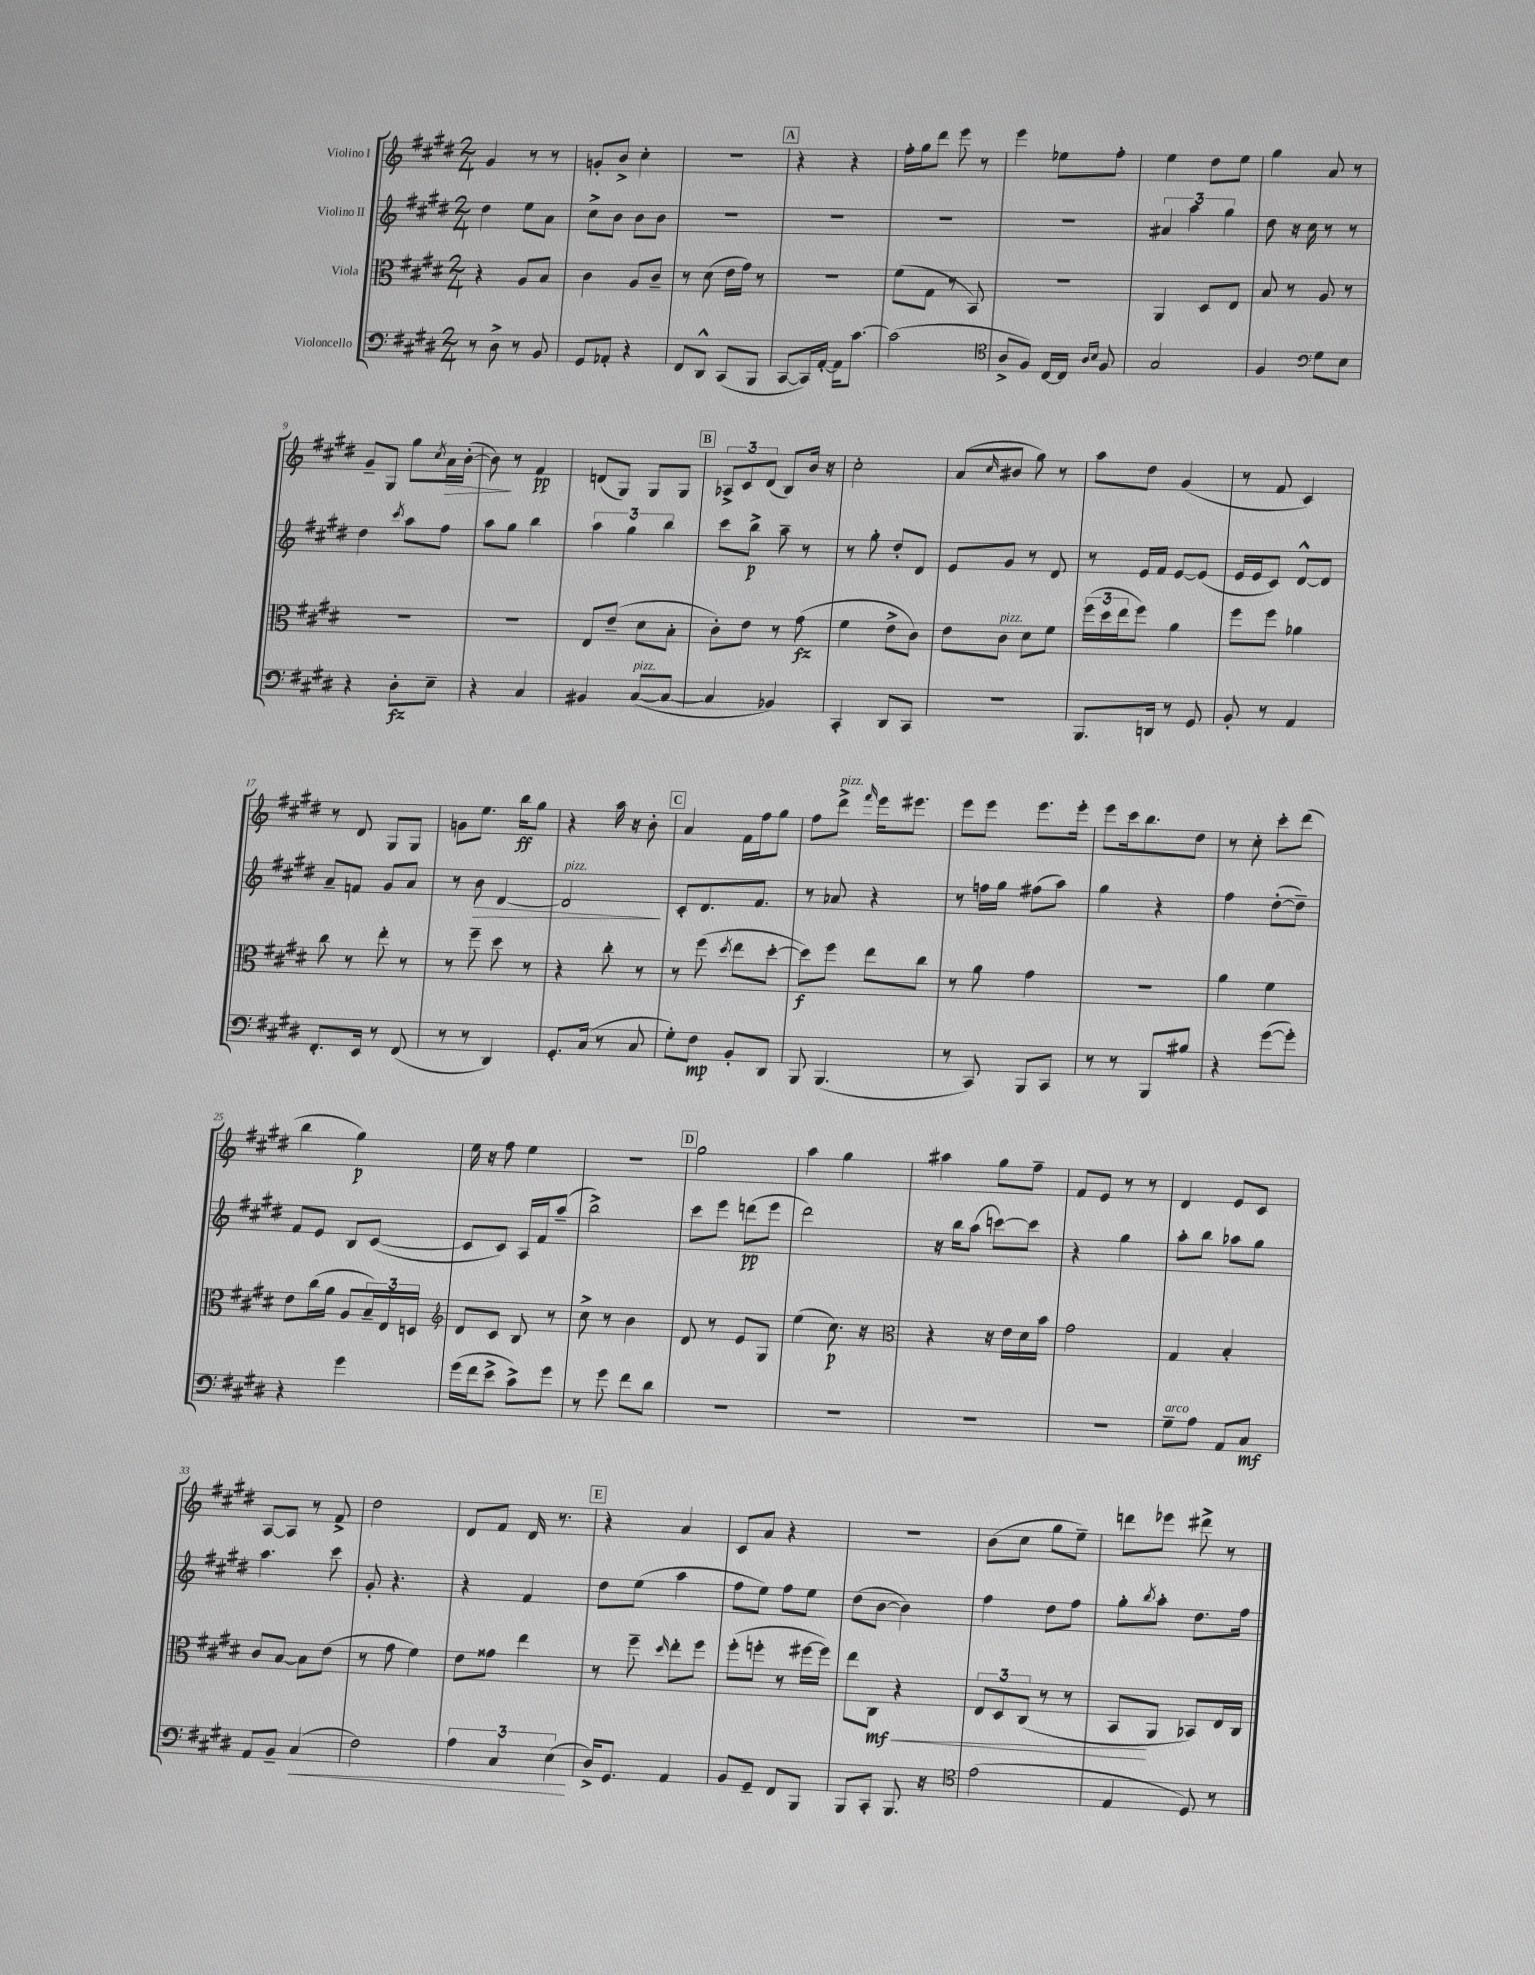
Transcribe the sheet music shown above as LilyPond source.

<<
\new StaffGroup <<
\new Staff = "s0" \with { instrumentName = "Violino I" } {
    \clef treble \key e \major \numericTimeSignature \time 2/4
    gis'4 r8 r8 |
    g'8-. b'8-> cis''4-. |
    R2 |
    \mark \markup { \box "A" } r4 r4 |
    fis''16-. gis''16 dis'''8 e'''8 r8 |
    e'''4 ees''8 fis''8-. |
    e''4 dis''8 e''8 |
    gis''4 a'8 r8 |
    gis'8-- gis8 gis''8 \acciaccatura { cis''8 } a'16\> b'16~-.( |
    b'8\!) r8 fis'4\pp |
    d'8( gis8) gis8 gis8 |
    \mark \markup { \box "B" } \tuplet 3/2 { aes8-> cis'8 dis'8( } b8) b'16 r16 |
    cis''2-. |
    a'8( \grace { cis''16 } bis'8 gis''8) r8 |
    a''8 dis''8 gis'4( |
    r8 fis'8 cis'4) |
    r8 dis'8 gis8 gis8 |
    g'8 e''8. b''16\ff gis''8 |
    r4 a''16 r16 b'8-. |
    \mark \markup { \box "C" } a'4 fis'16 fis''16 gis''8 |
    fis''8 dis'''8->^\markup { \italic "pizz." } \grace { fis'''16 } e'''16 eis'''8. |
    e'''8 e'''8 e'''8. e'''16-. |
    e'''8 cis'''16 b''8. dis''8 |
    r8 cis''8-. cis'''8-. dis'''8( |
    b''4 gis''4\p) |
    e''16 r16 fis''8 e''4 |
    R2 |
    \mark \markup { \box "D" } gis''2 |
    a''4 gis''4 |
    ais''4 gis''8 fis''8-- |
    fis'8 e'8 r8 r8 |
    dis'4 e'8 cis'8 |
    a8~ a8 r8 fis'8-> |
    dis''2 |
    dis'8 fis'8 dis'16 r8. |
    \mark \markup { \box "E" } r4 a'4 |
    cis'8 a'8 r4 |
    R2 |
    b'8( cis''8 gis''8 e''8--) |
    d'''8 ees'''8 dis'''8-> r8 \bar "|." |
}
\new Staff = "s1" \with { instrumentName = "Violino II" } {
    \clef treble \key e \major \numericTimeSignature \time 2/4
    dis''4 e''8 a'8 |
    cis''8-> b'8 b'8 b'8 |
    R2 |
    \mark \markup { \box "A" } R2 |
    R2 |
    R2 |
    \tuplet 3/2 { ais'4 a''4 gis''4 } |
    dis''8 r16 cis''16 r8 r8 |
    dis''4 \acciaccatura { cis'''8 } a''8 fis''8 |
    a''8 gis''8 b''4 |
    \tuplet 3/2 { a''4 gis''4 b''4 } |
    \mark \markup { \box "B" } cis'''8 b''8->\p a''8-- r8 |
    r8 gis''8-. dis''8-. dis'8 |
    e'8 gis'8 r8 dis'8 |
    r8 e'16 fis'16 e'8~ e'8( |
    e'16 e'16 cis'8) dis'8~-^ dis'8 |
    a'8-- f'8 gis'8 a'8 |
    r8 b'8\> dis'4~ |
    dis'2\!^\markup { \italic "pizz." } |
    \mark \markup { \box "C" } cis'8-. dis'8. fis'8. |
    r8 aes'8 r4 |
    r8 f''16 gis''16 fis''8( a''8) |
    gis''4 r4 |
    fis''4 dis''8~-.( dis''8--) |
    fis'8 e'8 b8 cis'8~( |
    cis'8 cis'8) a16 fis'16 a''8--( |
    b''2->) |
    \mark \markup { \box "D" } cis'''8 e'''8 d'''8\pp( e'''8 |
    dis'''2) |
    r16 b''16 a''8( c'''8~) c'''8 |
    r4 gis''4 |
    a''8-. b''8 aes''8 gis''8 |
    a''4. cis'''8 |
    gis'8-. r4. |
    r4 fis'4 |
    \mark \markup { \box "E" } dis''8 e''8( a''4 |
    fis''8 e''8) fis''8 e''8 |
    dis''8( b'8~ b'4) |
    fis''4 dis''8 fis''8 |
    gis''8-. \acciaccatura { b''8 } a''8-. dis''8. fis''16 \bar "|." |
}
\new Staff = "s2" \with { instrumentName = "Viola" } {
    \clef alto \key e \major \numericTimeSignature \time 2/4
    r4 a8 b8 |
    cis'4 a8 cis'8-- |
    r8 dis'8( e'16 gis'16) r8 |
    \mark \markup { \box "A" } R2 |
    fis'8( gis8 r8 b,8) |
    r2 |
    a,4 dis8 e8 |
    b8 r8 a8 r8 |
    R2 |
    R2 |
    e8 e'8--( dis'8 b8-. |
    \mark \markup { \box "B" } cis'8-.) e'8 r8 gis'8\fz( |
    fis'4 e'8-> cis'8) |
    e'8 cis'8^\markup { \italic "pizz." } dis'8 fis'8 |
    \tuplet 3/2 { fis''16( dis''16 e''16 } fis''8) a'4 |
    fis''8 fis''8 aes'4 |
    cis''8 r8 e''8-. r8 |
    r8 fis''8-- dis''8 r8 |
    r4 cis''8-. r8 |
    \mark \markup { \box "C" } r8 fis''8( \acciaccatura { dis''8 } e''8 dis''8~-. |
    dis''8\f) fis''8 e''8 cis''8 |
    r8 a'8 gis'4 |
    R2 |
    a'4 fis'4 |
    e'8 cis''16( a'16 a8 \tuplet 3/2 { b16--) e16 d16 } |
    \clef treble dis'8 cis'8 b8 r8 |
    cis''8-> r8 b'4 |
    \mark \markup { \box "D" } dis'8 r8 e'8 gis8 |
    e''4( cis''8.\p) r16 |
    \clef alto r4 r16 e'16 dis'16 b'16 |
    gis'2 |
    gis4 b4-. |
    cis'8 b8~ b8 e'8( |
    r8 gis'8 fis'4) |
    e'8 gisis'8 e''4 |
    \mark \markup { \box "E" } r8 fis''8-- \grace { dis''16 } e''8-. fis''8 |
    fis''8-.( f''8-. r8 fis''16~ fis''16) |
    e''8 cis8\mf\< r4 |
    \tuplet 3/2 { e8 dis8 cis8( } r8 r8 |
    b,8\! a,8 bes,8) e16 cis16 \bar "|." |
}
\new Staff = "s3" \with { instrumentName = "Violoncello" } {
    \clef bass \key e \major \numericTimeSignature \time 2/4
    r8 dis8-> r8 b,8 |
    gis,8 aes,8-. r4 |
    fis,8 dis,8-^ cis,8( b,,8 |
    \mark \markup { \box "A" } cis,8~ cis,16) a,16~-. a,16 cis'8.~ |
    cis'2( |
    \clef tenor a8-> fis8) cis16~ cis16 \grace { a16 b16 } fis8 |
    gis2 |
    fis4 \clef bass gis8 e8 |
    r4 dis8-.\fz e8-- |
    r4 cis4 |
    bis,4 cis8~^\markup { \italic "pizz." }( cis8~ |
    \mark \markup { \box "B" } cis4 bes,4) |
    cis,4-. dis,8 cis,8 |
    r2 |
    b,,8. d,16 r8 gis,8 |
    b,8-. r8 a,4 |
    fis,8.-. e,16 r8 fis,8( |
    r8 r8 dis,4) |
    gis,8.-. cis16( r8 cis8 |
    \mark \markup { \box "C" } gis8-.) fis8\mp b,8-. dis,8 |
    b,,8 b,,4.( |
    r8 cis,8) b,,8 cis,8 |
    r8 r8 b,,8 bis8 |
    r4 gis'8~( gis'8-.) |
    r4 gis'4 |
    gis'16( fis'16 e'8-> cis'8->) gis'8 |
    r8 gis'8 fis'8 dis'8 |
    \mark \markup { \box "D" } R2 |
    R2 |
    R2 |
    R2 |
    gis8--^\markup { \italic "arco" } a8 a,8 cis8\mf |
    a,8 b,8-- cis4\<( |
    fis2) |
    \tuplet 3/2 { a4 cis4 e4\!( } |
    \mark \markup { \box "E" } dis16->) gis,8. a,4 |
    b,8 gis,8-- fis,8 b,,8 |
    b,,8 cis,8-. b,,8. r16 |
    \clef tenor e'2( |
    e4 dis8) r8 \bar "|." |
}
>>
>>
